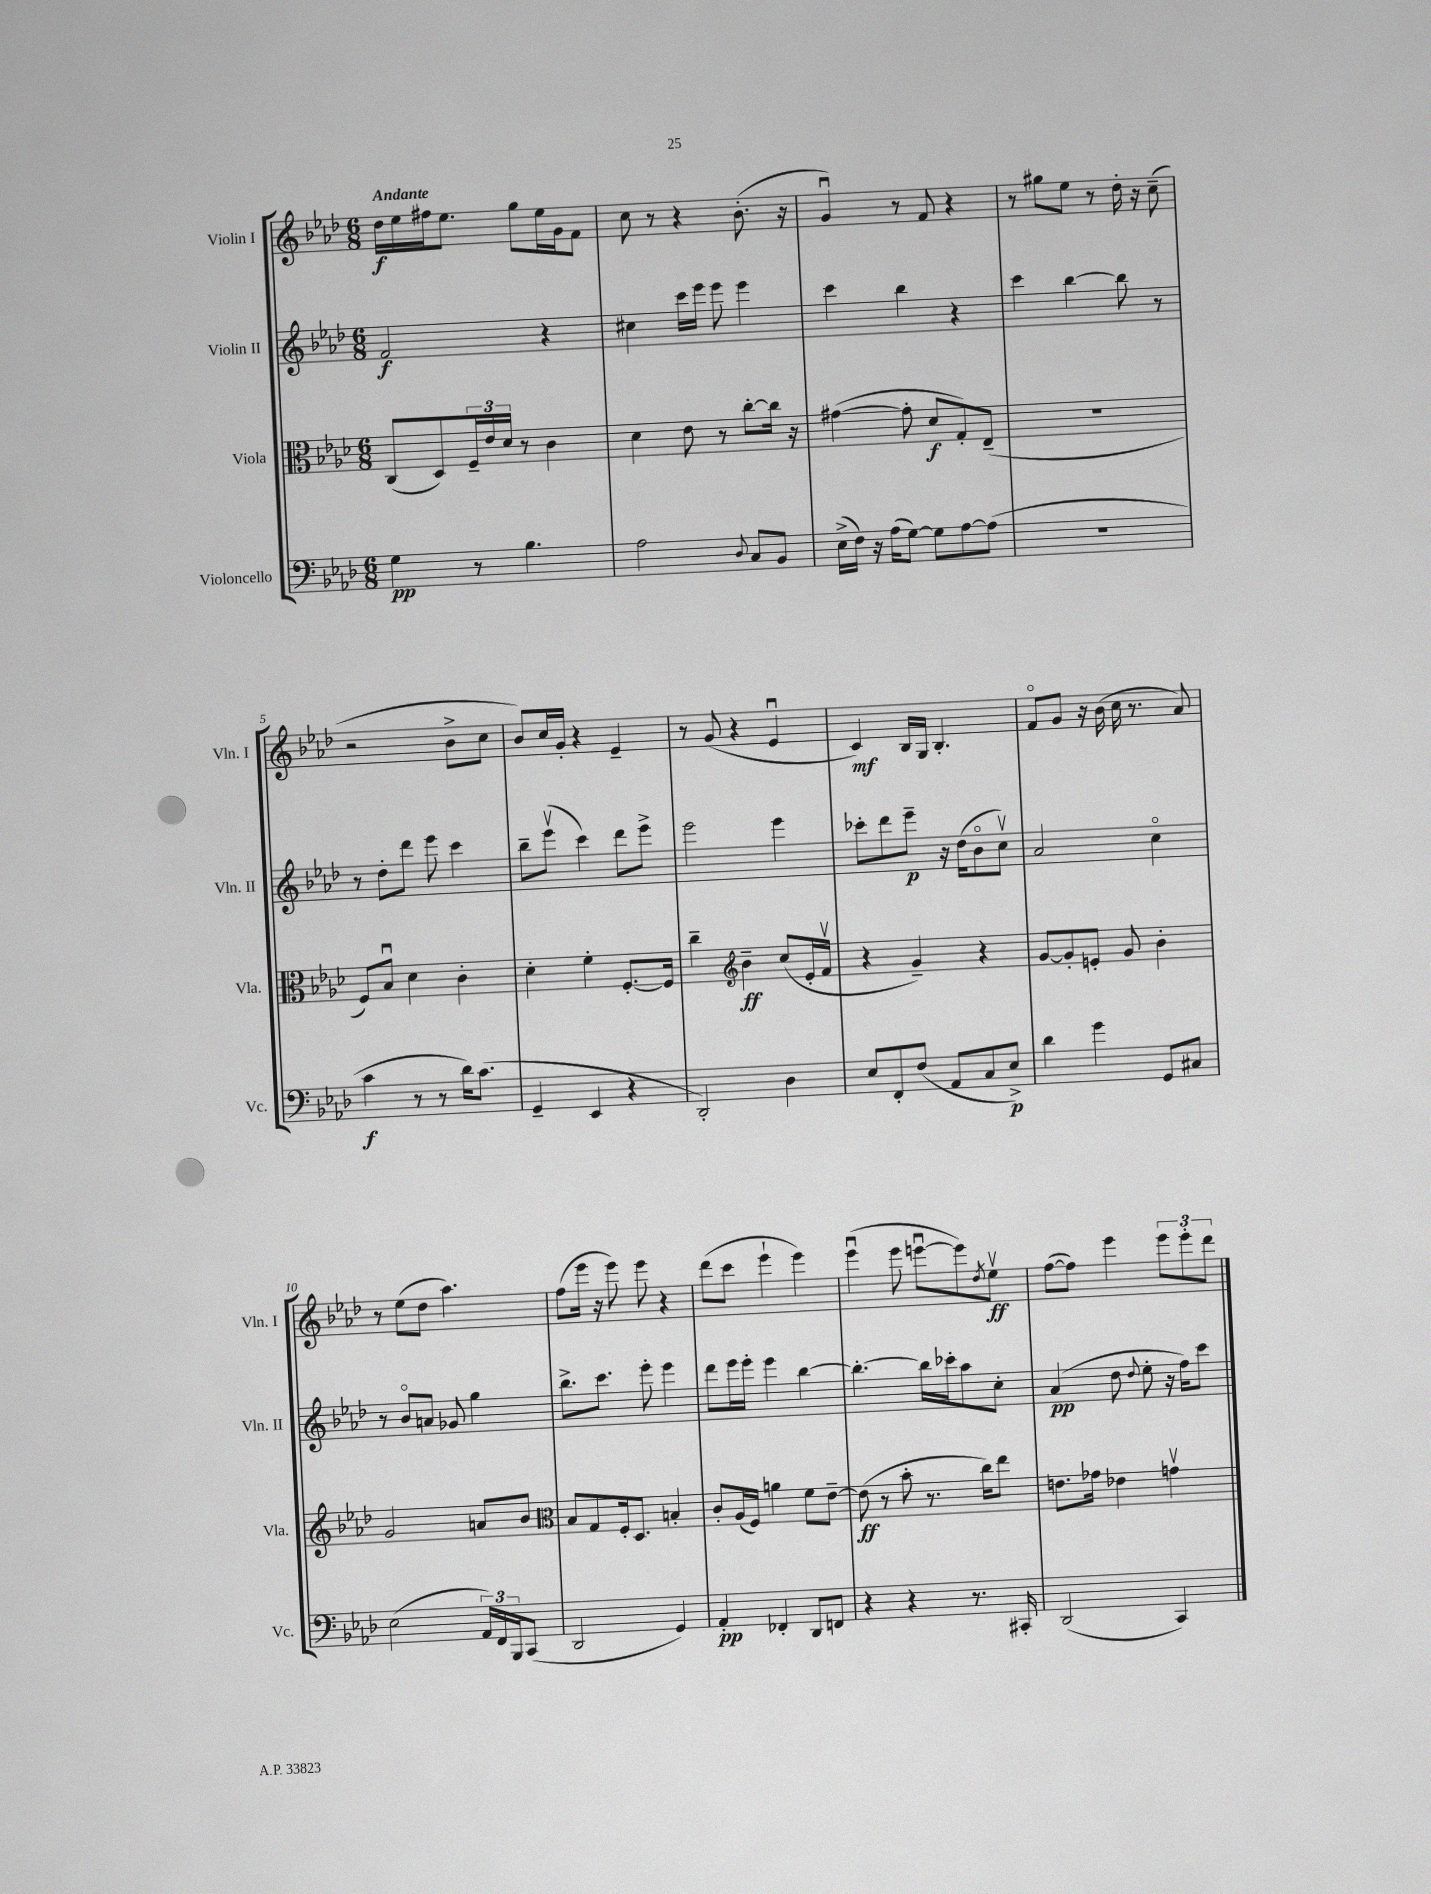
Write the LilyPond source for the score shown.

<<
\new StaffGroup <<
\new Staff = "s0" \with { instrumentName = "Violin I" shortInstrumentName = "Vln. I" } {
    \clef treble \key aes \major \numericTimeSignature \time 6/8 \tempo "Andante"
    des''16\f ees''16 fis''16 ees''8. g''8 ees''16 g'16 f'8 |
    c''8 r8 r4 bes'8.-.( r16 |
    g'4\downbow) r8 f'8 r4 |
    r8 gis''8 ees''8 r8 des''16-. r16 c''8--( |
    r2 bes'8-> c''8 |
    bes'8) c''16 g'16-. r4 ees'4-- |
    r8 g'8( r4 ees'4\downbow |
    c'4\mf) bes16 g16 bes4.-. |
    f'8\flageolet g'8 r16 bes'16( c''16 r8. aes'8) |
    r8 ees''8( des''8 aes''4.) |
    f''8( ees'''16 r16 ees'''8) ees'''8 r4 |
    des'''8( c'''8 ees'''4-! ees'''4) |
    ees'''4\downbow( ees'''8 e'''8~\downbow e'''8) \acciaccatura { des''8 } ees''8\upbow\ff |
    f''8~( f''8) ees'''4 \tuplet 3/2 { ees'''8 ees'''8-. des'''8 } \bar "|." |
}
\new Staff = "s1" \with { instrumentName = "Violin II" shortInstrumentName = "Vln. II" } {
    \clef treble \key aes \major \numericTimeSignature \time 6/8
    f'2\f r4 |
    cis''4 c'''16 ees'''16 ees'''8 ees'''4 |
    c'''4 bes''4 r4 |
    c'''4 bes''4~ bes''8 r8 |
    r8 des''8-. des'''8 ees'''8 c'''4 |
    bes''8-- ees'''8\upbow( c'''4) des'''8 ees'''8-> |
    ees'''2 ees'''4 |
    ces'''8-. des'''8 ees'''8--\p r16 des''16( bes'8\flageolet c''8\upbow) |
    aes'2 c''4\flageolet |
    r8 bes'8\flageolet a'8 ges'8 g''4 |
    bes''8.-> c'''8. ees'''8-. ees'''4 |
    des'''8 ees'''16 ees'''16-. ees'''4 bes''4~ |
    bes''4.~-. bes''16 ces'''16-. aes''8 c''8-. |
    aes'4\pp( des''8 \appoggiatura { des''8 } ees''8-. r16 f''16) c'''8 \bar "|." |
}
\new Staff = "s2" \with { instrumentName = "Viola" shortInstrumentName = "Vla." } {
    \clef alto \key aes \major \numericTimeSignature \time 6/8
    c8( des8) \tuplet 3/2 { f16-- ees'16 des'16 } r8 c'4 |
    des'4 ees'8 r8 c''8~-. c''16 r16 |
    gis'4~( gis'8-. des'8\f g8-.) ees8--( |
    R2. |
    f8) bes8\downbow des'4 c'4-. |
    des'4-. f'4-. f8.~-. f16 |
    c''4-- \clef treble bes'4--\ff c''8( ees'16-. f'16\upbow |
    r4 g'4--) r4 |
    g'8~ g'8-. e'8-. g'8 bes'4-. |
    g'2 a'8 bes'8 |
    \clef alto bes8 g8 f16-. des8. b4-. |
    c'8-. aes16( f16) a'4 f'8 ees'8~-- |
    ees'8\ff( r8 bes'8-. r8. c''16) ees''8 |
    e'8. ges'16 ees'4 g'4\upbow \bar "|." |
}
\new Staff = "s3" \with { instrumentName = "Violoncello" shortInstrumentName = "Vc." } {
    \clef bass \key aes \major \numericTimeSignature \time 6/8
    g4\pp r8 bes4. |
    aes2 \appoggiatura { des8 } c8 bes,8 |
    ees16->( f16) r16 aes16( g8~) g8 aes8~ aes8( |
    R2. |
    c'4\f r8 r8 des'16) c'8.( |
    g,4-- ees,4 r4 |
    des,2-.) des4 |
    ees8 f,8-. f8( aes,8 c8 ees8->\p) |
    des'4 g'4 g,8 cis8 |
    ees2( \tuplet 3/2 { aes,16) f,16 bes,,16 } c,8( |
    des,2 g,4) |
    aes,4-.\pp fes,4-. des,8 f,8 |
    r4 r4 r8. cis,16-. |
    des,2( c,4) \bar "|." |
}
>>
>>
